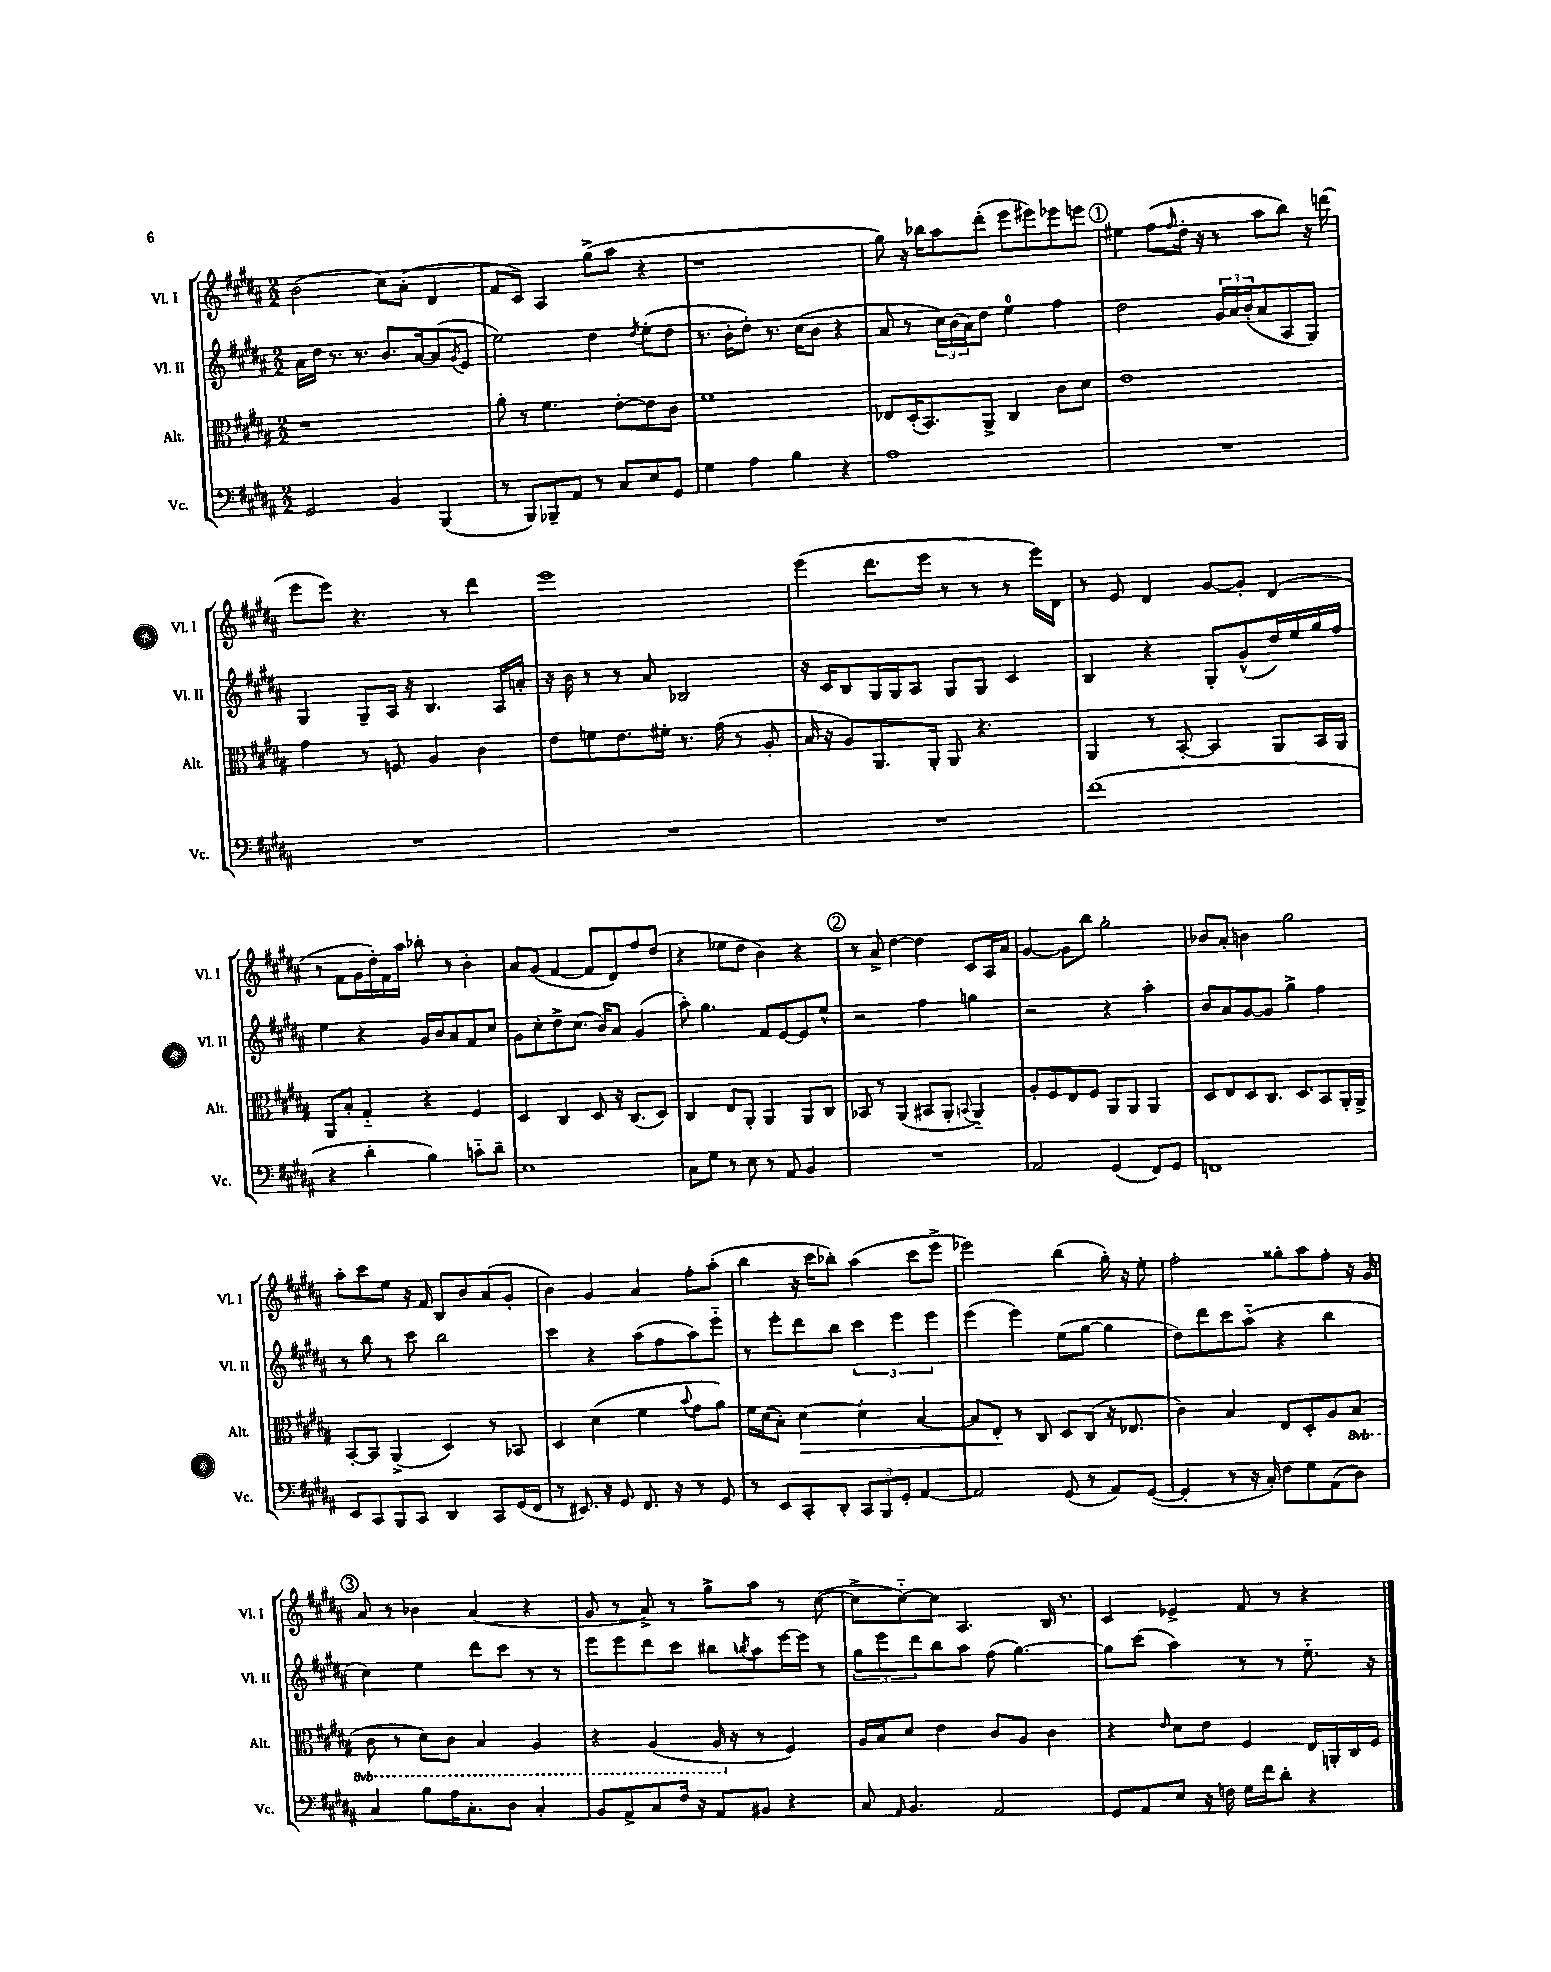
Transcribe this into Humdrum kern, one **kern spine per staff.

**kern	**kern	**dynam	**kern	**kern
*part4	*part3	*part3	*part2	*part1
*staff4	*staff3	*staff3	*staff2	*staff1
*I"Vc.	*I"Alt.	*	*I"Vl. II	*I"Vl. I
*I'Vc.	*I'Alt.	*	*I'Vl. II	*I'Vl. I
*clefF4	*clefC3	*	*clefG2	*clefG2
*k[f#c#g#d#a#]	*k[f#c#g#d#a#]	*	*k[f#c#g#d#a#]	*k[f#c#g#d#a#]
*M2/2	*M2/2	*	*M2/2	*M2/2
=1	=1	=1	=1	=1
2GG#/	1r	.	16a#\LL	(2b\
.	.	.	16dd#\JJ	.
.	.	.	8.r	.
.	.	.	8.r	.
4BB/	.	.	8.b/L	8cc#\L)
.	.	.	.	(8a#'\J
.	.	.	[16a#/k	.
(4BBB/	.	.	(8a#/]	4d#/
.	.	.	8qg#/	.
.	.	.	8e/J	.
=2	=2	=2	=2	=2
8r	8a#'\	.	2ee\)	8f#/L
8BBB/L)	8r	.	.	8c#/J)
8BBB-X~/	4.f#\	.	.	4A#/
8AA#/J	.	.	.	.
8r	.	.	4dd#\	(8gg#^\L
8C#/L	[8e'\L	.	.	8aa#\J
.	.	.	8qdd#/	.
8E/	8e\]	.	(8ee'\L	4r
8GG#/J	8c#\J	.	8dd#\J	.
=3	=3	=3	=3	=3
4G#\	1f#	.	8.r	1r
.	.	.	16b'\KL	.
4A#\	.	.	8dd#'\J)	.
.	.	.	8.r	.
4B\	.	.	.	.
.	.	.	(16cc#\KL	.
.	.	.	8b\J	.
4r	.	.	4r	.
=4	=4	=4	=4	=4
1A#	8E-X/L	.	8a#/	8gg#\)
.	(16D#'/K	.	8r	16r
.	8.BB/)	.	.	16bb-X\KL
.	.	.	24cc#\LL)	8aa#\
.	.	.	(24b\	.
.	.	.	24a#\J)	.
.	8AA#^/J	.	8dd#\J	(8ddd#'\J
.	4C#/	.	4ee\	8eee\L
.	.	.	.	8eee#X\)
.	8c#\L	.	4ff#\	8eee-X\
.	8d#\J	.	.	8eeen\J
!!LO:REH:place=s1:t=1
=5	=5	=5	=5	=5
1r	1e	.	2dd#\	4ee#X\
.	.	.	.	(8ff#\L
.	.	.	.	16qqff#/
.	.	.	.	16dd#'\Jk
.	.	.	.	16r
.	.	.	24g#/LL	8r
.	.	.	24a#/	.
.	.	.	(24b'/J	.
.	.	.	8a#/	8aa#\L
.	.	.	8A#/	8bb\J)
.	.	.	8G#/J)	16r
.	.	.	.	(16dddn\
!!LO:LB:g=z
=6	=6	=6	=6	=6
1r	4g#\	.	4G#/	8eee\L
.	.	.	.	8eee\J)
.	8r	.	8G#~/L	4.r
.	8Fn/	.	16A#/Jk	.
.	.	.	16r	.
.	4A#/	.	4.B/	.
.	.	.	.	8r
.	4c#\	.	.	4ddd#\
.	.	.	16A#/LL	.
.	.	.	16an'/JJ	.
=7	=7	=7	=7	=7
1r	8e\L	.	16r	1eee
.	.	.	16b\	.
.	8fn\	.	8r	.
.	8.e\	.	8r	.
.	.	.	8a#/	.
.	16f#X'\Jk	.	.	.
.	8.r	.	2B-X/	.
.	(16g#\	.	.	.
.	8r	.	.	.
.	8A#'/	.	.	.
=8	=8	=8	=8	=8
1r	16B/	.	16r	(4eee\
.	16r	.	16c#/KL	.
.	8A#/L)	.	8B/	.
.	8.AA#/	.	16G#/L	8.ddd#\L
.	.	.	16G#/J	.
.	.	.	8A#/J	.
.	16AA#'/Jk	.	.	16eee\Jk
.	8AA#/	.	8G#/L	8r
.	4.r	.	8G#/J	8r
.	.	.	4c#/	8r
.	.	.	.	16eee\LL)
.	.	.	.	16d#\JJ
=9	=9	=9	=9	=9
(1f#	4AA#/	.	4B/	8r
.	.	.	.	8e/
.	8r	.	4r	4d#/
.	[8BB'/	.	.	.
.	4BB/]	.	8G#'/L	[8g#/L
.	.	.	(8g#^^/	8g#'/J]
.	8AA#/L	.	16dd#/L)	(4d#/
.	.	.	16ee/	.
.	16BB/L	.	16gg#/	.
.	16AA#/JJ	.	16ff#/JJ	.
!!LO:LB:g=z
=10	=10	=10	=10	=10
4r	8AA#/L	.	4ee\	8r
.	8B'/J	.	.	8f#\L
4d#'\	4G#/	.	4r	16g#\L
.	.	.	.	16dd#'\)
.	.	.	.	16f#\
.	.	.	.	16aa#\JJ
4B\)	4r	.	16g#/LL	8bb-X'\
.	.	.	16b/J	.
.	.	.	8a#/	8r
8cn\L	4F#/	.	8f#/	4b'\
8d#~\J	.	.	8cc#/J	.
=11	=11	=11	=11	=11
1E	4D#/	.	8g#\L	8a#/L
.	.	.	8cc#'\	(8g#/J
.	4C#/	.	8dd#^\	[4f#/
.	.	.	(8.cc#\J	.
.	8D#/	.	.	8f#/L]
.	.	.	16b/KL)	.
.	16r	.	8a#/J	8d#/)
.	(8.C#/L	.	.	.
.	.	.	(4g#/	8ff#/
.	8D#/J)	.	.	(8dd#/J
=12	=12	=12	=12	=12
8C#\L	4C#/	.	8aa#'\)	4r
8G#\J	.	.	4.gg#\	.
8r	8E/L	.	.	8ee-X\L
8E\	8AA#'/J	.	.	8dd#\J
8r	4AA#/	.	8f#/L	4b\)
8AA#/	.	.	[8e/	.
4BB/	8AA#/L	.	8e/]	4r
.	8C#/J	.	8ee^^/J	.
!!LO:REH:place=s1:t=2
=13	=13	=13	=13	=13
1r	8BB-X/	.	2r	8r
.	8r	.	.	8a#^/
.	(4AA#/	.	.	[4dd#\
.	8BB#X/L	.	4ff#\	4dd#\]
.	8AA#'/J	.	.	.
.	8qqBBn/	.	.	.
.	4AA#/)	.	4ggn\	8c#/L
.	.	.	.	16A#/L
.	.	.	.	16a#/JJ
=14	=14	=14	=14	=14
2AA#/	8A#'/L	.	2r	[4g#/
.	8F#/	.	.	.
.	8E/	.	.	8g#\L]
.	8F#/J	.	.	8bb\J
(4GG#/	8AA#/L	.	4r	2gg#'\
.	8AA#/J	.	.	.
8FF#/L)	4AA#/	.	4aa#'\	.
8GG#/J	.	.	.	.
=15	=15	=15	=15	=15
1FFn	8D#/L	.	8b/L	8b-X/L
.	8E/	.	8a#/	8a#'/J
.	8D#/	.	[8g#/	4bn\
.	8.C#/J	.	8g#/J]	.
.	.	.	4gg#^\	2gg#\
.	8.D#/L	.	.	.
.	8BB/	.	4ff#\	.
.	16AA#'/L	.	.	.
.	16AA#^/JJ	.	.	.
!!LO:LB:g=z
=16	=16	=16	=16	=16
8EE/L	[8BB'/L	.	8r	8aa#'\L
8CC#/	8BB/J]	.	8bb\	8ccc#\
8BBB/	(4AA#^/	.	8r	8ee\J
8CC#/J	.	.	8ccc#\	16r
.	.	.	.	16f#/
4DD#/	4D#/)	.	2bb\	8B/L
.	.	.	.	8b/
8CC#/L	8r	.	.	(8a#/
(16GG#/L	8BB-X/	.	.	8g#'/J
16FF#/JJ	.	.	.	.
=17	=17	=17	=17	=17
8r	4D#/	.	4ccc#\	4b\)
8.EE#X/)	.	.	.	.
.	(4d#\	.	4r	4g#/
16r	.	.	.	.
8GG#/	.	.	.	.
8.FF#/	4f#\	.	(8aa#\L	4a#/
.	.	.	8ff#\	.
16r	.	.	.	.
.	8qqb/	.	.	.
8r	8g#\L	.	8aa#\)	8ff#'\L
8GG#/	8a#\J)	.	8eee\J	(8aa#'\J
=18	=18	=18	=18	=18
8r	16f#\LL	.	8r	4bb\
.	(16d#\J	.	.	.
8EE/L	8B'\J)	.	8eee'\L	.
!	!	!LO:HP:b	!	!
8CC#'/	[4d#\	>	8ddd#\	16r
.	.	.	.	16ccc#\KL
8DD#'/J	.	.	8bb\J	8bb-X'\J)
12CC#/L	4d#'\]	.	6ccc#\	(4aa#\
12BBB/	.	.	.	.
12GG#'/J	.	.	6eee\	.
[4AA#/	[4B/	.	.	8ccc#\L
.	.	.	6eee\	.
.	.	.	.	8eee^\J
=19	=19	=19	=19	=19
2AA#/]	8B/L]	.	(4eee\	2eee-X\)
.	8E'/J	.	.	.
.	8r	]	4eee\)	.
.	8C#/	.	.	.
(8GG#/	8D#/L	.	(8ee\L	(4bb\
8r	(8C#/J	.	[8gg#\J	.
8AA#/L)	16r	.	4gg#\]	16gg#'\)
.	8.E-X/	.	.	16r
([8GG#/J	.	.	.	8ee'\
=20	=20	=20	=20	=20
4GG#'/]	4c#\)	.	8dd#\L)	2ff#'\
.	.	.	8ddd#\	.
8r	4B/	.	8ccc#\	.
16r	.	.	(8aa#\J	.
16C#'/)	.	.	.	.
8F#\L	8E/L	.	4r	8gg##X'\L
8G#\	8D#'/	.	.	8aa#\
(8AA#\	8A#/	.	4bb\	8ff#'\J
*	*8ba	*	*	*
8D#\J)	(8BB/J	.	.	16r
.	.	.	.	16g#/
!!LO:LB:g=z
!!LO:REH:place=s1:t=3
=21	=21	=21	=21	=21
4C#/	8C#\	.	4cc#\)	8a#/
.	8r	.	.	8r
8B\L	8D#\L)	.	4ee\	4b-X\
16A#\K	8C#\J	.	.	.
8.C#'\	.	.	.	.
.	4BB/	.	8ddd#\L	(4a#/
8D#\J	.	.	8ccc#\J	.
4C#'/	4AA#/	.	8r	4r
.	.	.	8r	.
=22	=22	=22	=22	=22
8BB/L	4r	.	8eee\L	8g#/
8AA#^/	.	.	8eee\	8r
8C#/	(4AA#/	.	8ddd#\	8a#^/)
16F#/Jk	.	.	8ccc#\J	8r
16r	.	.	.	.
8AA#/L	16AA#/	.	8bb#X\L	8gg#^\L
*	*X8ba	*	*	*
.	16r	.	.	.
.	.	.	8qbbn/	.
8BB#X/J	8r	.	8aa#\	8aa#\J
4r	4F#/)	.	[16eee\L	8r
.	.	.	16eee\JJ]	.
.	.	.	8r	([8cc#\
=23	=23	=23	=23	=23
8C#/	16A#/LL	.	12gg#\L	8cc#^\L]
.	16B/J	.	.	.
.	.	.	12eee\	.
16qqAA#/	.	.	.	.
4.BB/	8d#/J	.	.	[8cc#\)
.	.	.	12ddd#\	.
.	4e\	.	8bb\	8cc#\J]
.	.	.	8aa#\J	4.A#/
2AA#/	8c#/L	.	(8ff#\	.
.	8A#/J	.	[4.gg#\)	.
.	4c#\	.	.	16B/
.	.	.	.	8.r
=24	=24	=24	=24	=24
8GG#/L	4r	.	8gg#\L]	4c#/
8AA#/	.	.	(8ccc#\J	.
.	16qqe/	.	.	.
8E/J	8d#\L	.	4aa#\)	4e-X^/
16r	8e\J	.	.	.
16Fn\	.	.	.	.
16G#\LL	4F#/	.	8r	8f#/
16f#\J	.	.	.	.
8d#'\J	.	.	8r	8r
4r	16E/LL	.	8.ee\	4r
.	16AAn'/	.	.	.
.	16C#/	.	.	.
.	16F#/JJ	.	16r	.
==	==	==	==	==
*-	*-	*-	*-	*-
